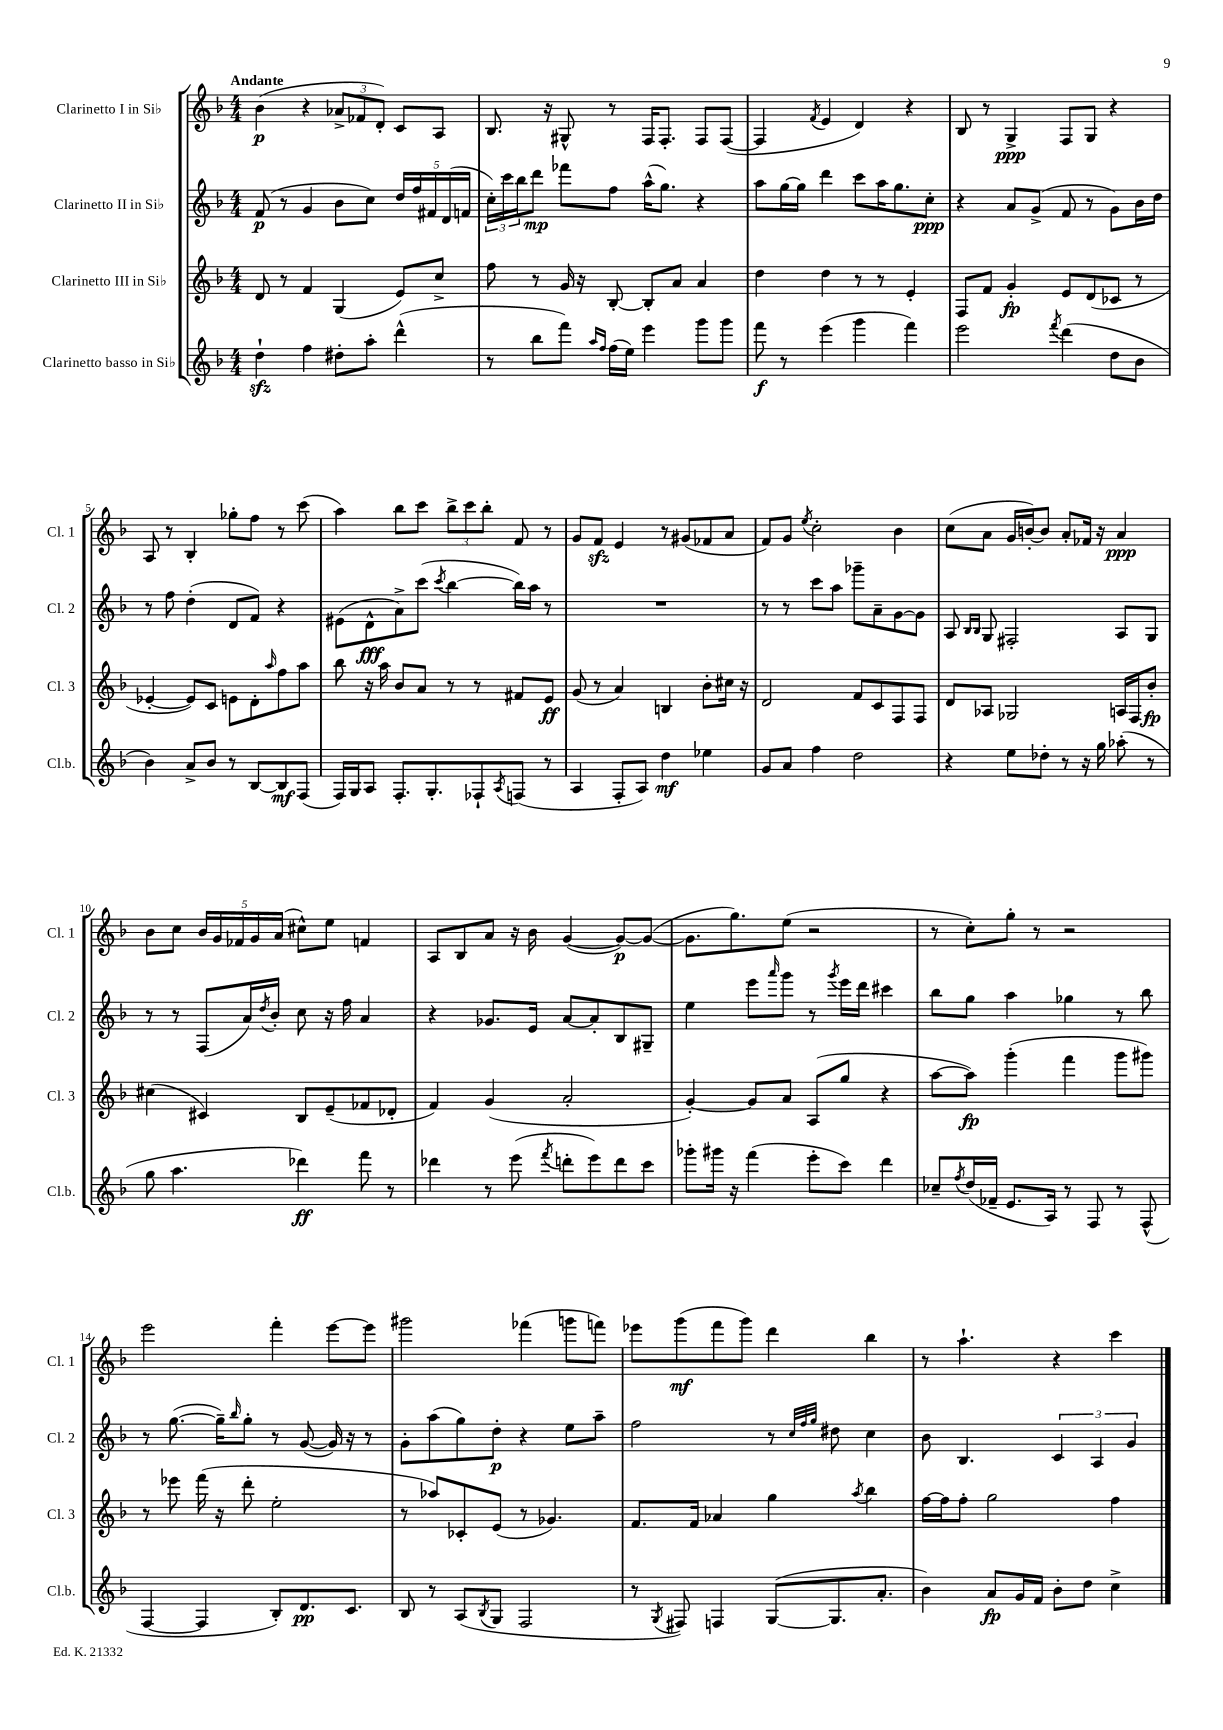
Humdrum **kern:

**kern	**dynam	**kern	**dynam	**kern	**dynam	**kern	**dynam
*part4	*part4	*part3	*part3	*part2	*part2	*part1	*part1
*staff4	*staff4	*staff3	*staff3	*staff2	*staff2	*staff1	*staff1
*I"Clarinetto basso in Si♭	*	*I"Clarinetto III in Si♭	*	*I"Clarinetto II in Si♭	*	*I"Clarinetto I in Si♭	*
*I'Cl.b.	*	*I'Cl. 3	*	*I'Cl. 2	*	*I'Cl. 1	*
*clefG2	*	*clefG2	*	*clefG2	*	*clefG2	*
*k[b-]	*	*k[b-]	*	*k[b-]	*	*k[b-]	*
*M4/4	*	*M4/4	*	*M4/4	*	*M4/4	*
=1	=1	=1	=1	=1	=1	=1	=1
!	!	!	!	!	!	!LO:TX:a:B:t=Andante	!
4ddzz`\	.	8d/	.	(8f/	p	(4b-\	p
.	.	8r	.	8r	.	.	.
4ff\	.	4f/	.	4g/	.	4r	.
8dd#X'\L	.	(4G/	.	8b-\L	.	12a-X^/L	.
.	.	.	.	.	.	12f-X/	.
8aa'\J	.	.	.	8cc\J)	.	.	.
.	.	.	.	.	.	12d'/J)	.
(4ddd^^\	.	8e/L)	.	20dd/LL	.	8c/L	.
.	.	.	.	20ff/	.	.	.
.	.	.	.	20f#X/	.	.	.
.	.	8cc^/J	.	.	.	8A/J	.
.	.	.	.	(20d/	.	.	.
.	.	.	.	20fn/JJ	.	.	.
=2	=2	=2	=2	=2	=2	=2	=2
8r	.	8ff\	.	24cc'\LL)	.	8.B-/	.
.	.	.	.	24ccc\	.	.	.
.	.	.	.	24bb-\J	.	.	.
8bb-\L	.	8r	.	8ddd\J	mp	.	.
.	.	.	.	.	.	16r	.
8fff\J)	.	16g/	.	8fff-X\L	.	8G#X^^/	.
.	.	16r	.	.	.	.	.
16qqaa/LL	.	.	.	.	.	.	.
16qqff/JJ	.	.	.	.	.	.	.
(16ff\LL	.	[8B-'/	.	8ff\J	.	8r	.
16ee\JJ)	.	.	.	.	.	.	.
4eee\	.	8B-'/L]	.	(16aa^^\KL	.	16F/KL	.
.	.	.	.	8.gg\J)	.	8.F'/J	.
.	.	8a/J	.	.	.	.	.
8ggg\L	.	4a/	.	4r	.	8F/L	.
8ggg\J	.	.	.	.	.	([8F/J	.
=3	=3	=3	=3	=3	=3	=3	=3
8fff\	f	4dd\	.	8aa\L	.	4F/]	.
8r	.	.	.	[16gg\L	.	.	.
.	.	.	.	16gg\JJ]	.	.	.
.	.	.	.	.	.	8qf/	.
(4eee\	.	4dd\	.	4ddd\	.	4e/	.
4ggg\	.	8r	.	8ccc\L	.	4d/)	.
.	.	8r	.	16aa\K	.	.	.
.	.	.	.	8.gg\	.	.	.
4fff\)	.	4e'/	.	.	.	4r	.
.	.	.	.	8cc'\J	ppp	.	.
=4	=4	=4	=4	=4	=4	=4	=4
2eee\	.	8F/L	.	4r	.	8B-/	.
.	.	8f/J	.	.	.	8r	.
.	.	4g'/	fp	8a/L	.	4G^/	ppp
.	.	.	.	(8g^/J	.	.	.
8qfff/	.	.	.	.	.	.	.
(4ddd\	.	8e/L	.	8f/	.	8F/L	.
.	.	(8d/	.	8r	.	8G/J	.
8dd\L	.	8c-X/J	.	8g\L)	.	4r	.
8b-\J	.	8r	.	16b-\L	.	.	.
.	.	.	.	16dd\JJ	.	.	.
!!LO:LB:g=z
=5	=5	=5	=5	=5	=5	=5	=5
4b-\)	.	[4e-X'/	.	8r	.	8A/	.
.	.	.	.	8ff\	.	8r	.
8a^/L	.	8e-/L])	.	(4dd'\	.	4B-'/	.
8b-/J	.	8c/J	.	.	.	.	.
8r	.	8en\L	.	8d/L	.	8gg-X'\L	.
[8B-/L	.	8d'\	.	8f/J)	.	8ff\J	.
.	.	16qqaa/	.	.	.	.	.
8B-/]	mf	8ff\	.	4r	.	8r	.
(8F/J	.	8aa\J	.	.	.	(8ccc\	.
=6	=6	=6	=6	=6	=6	=6	=6
16F/LL)	.	8bb-\	.	(8e#X\L	.	4aa\)	.
16G/J	.	.	.	.	.	.	.
8A/J	.	16r	.	8d^^\	fff	.	.
.	.	16aa\	.	.	.	.	.
8.F'/L	.	8b-/L	.	8a^\)	.	8bb-\L	.
.	.	8a/J	.	(8ccc\J	.	8ccc\J	.
8.G'/	.	.	.	.	.	.	.
.	.	.	.	8qccc/	.	.	.
.	.	8r	.	[4bb-\	.	12bb-^\L	.
.	.	.	.	.	.	12ccc\	.
8F-X`/	.	8r	.	.	.	.	.
.	.	.	.	.	.	12bb-'\J	.
8qA/	.	.	.	.	.	.	.
(8Fn/J	.	8f#X/L	.	16bb-\LL])	.	8f/	.
.	.	.	.	16aa\JJ	.	.	.
8r	.	8e/J	ff	8r	.	8r	.
=7	=7	=7	=7	=7	=7	=7	=7
4A/	.	(8g/	.	1r	.	8g/L	.
.	.	8r	.	.	.	8fzz/J	.
8F'/L	.	4a/)	.	.	.	4e/	.
8A/J)	.	.	.	.	.	.	.
4dd\	mf	4Bn/	.	.	.	8r	.
.	.	.	.	.	.	(8g#X/L	.
4ee-X\	.	8b-'\L	.	.	.	8f-X/	.
.	.	16cc#X\Jk	.	.	.	8a/J	.
.	.	16r	.	.	.	.	.
=8	=8	=8	=8	=8	=8	=8	=8
8g/L	.	2d/	.	8r	.	8f/L)	.
8a/J	.	.	.	8r	.	8g/J	.
.	.	.	.	.	.	8qee/	.
4ff\	.	.	.	8ccc\L	.	2cc'\	.
.	.	.	.	8aa\J	.	.	.
2dd\	.	8f/L	.	8ggg-X~\L	.	.	.
.	.	8c/	.	8a~\	.	.	.
.	.	8F/	.	[8g\	.	4b-\	.
.	.	8F/J	.	8g\J]	.	.	.
=9	=9	=9	=9	=9	=9	=9	=9
4r	.	8d/L	.	8A/	.	(8cc\L	.
.	.	.	.	16qqB-/LL	.	.	.
.	.	.	.	16qqB-/JJ	.	.	.
.	.	8A-X/J	.	8G/	.	8a\J	.
8ee\L	.	2G-X/	.	2F#X'/	.	16g/LL	.
.	.	.	.	.	.	[16bn'/J)	.
8dd-X'\J	.	.	.	.	.	8b/J]	.
8r	.	.	.	.	.	8a'/L	.
16r	.	.	.	.	.	16f-X/Jk	.
16gg\	.	.	.	.	.	16r	.
(8aa-X'\	.	16An/LL	.	8A/L	.	4a/	ppp
.	.	16F/J	.	.	.	.	.
8r	.	8b-'/J	fp	8G/J	.	.	.
!!LO:LB:g=z
=10	=10	=10	=10	=10	=10	=10	=10
8gg\	.	(4cc#X\	.	8r	.	8b-\L	.
4.aa\	.	.	.	8r	.	8cc\J	.
.	.	4c#X/)	.	(8F/L	.	20b-/LL	.
.	.	.	.	.	.	20g/	.
.	.	.	.	.	.	20f-X/	.
.	.	.	.	16a/L)	.	.	.
.	.	.	.	.	.	20g/	.
.	.	.	.	8qdd/	.	.	.
.	.	.	.	16b-'/JJ	.	.	.
.	.	.	.	.	.	(20a/JJ	.
4ddd-X\)	ff	8B-/L	.	8cc\	.	8cc#X^^\L)	.
.	.	(8e~/	.	16r	.	8ee\J	.
.	.	.	.	16ff\	.	.	.
8fff\	.	8f-X/	.	4a/	.	4fn/	.
8r	.	8d-X'/J	.	.	.	.	.
=11	=11	=11	=11	=11	=11	=11	=11
4ddd-X\	.	4f/)	.	4r	.	8A/L	.
.	.	.	.	.	.	8B-/	.
8r	.	(4g/	.	8.g-X/L	.	8a/J	.
(8eee\	.	.	.	.	.	16r	.
.	.	.	.	16e/Jk	.	16b-\	.
8qfff/	.	.	.	.	.	.	.
8dddn'\L	.	2a'/	.	[8a/L	.	([4g/	.
8eee\)	.	.	.	8a'/]	.	.	.
8ddd\	.	.	.	8B-/	.	8g/L_)	p
8ccc\J	.	.	.	8G#X~/J	.	(8g/J_	.
=12	=12	=12	=12	=12	=12	=12	=12
8ggg-X'\L	.	[4g'/)	.	4ee\	.	8.g\L]	.
16ggg#X\Jk	.	.	.	.	.	.	.
16r	.	.	.	.	.	8.gg\)	.
(4fff\	.	8g/L]	.	8eee\L	.	.	.
.	.	.	.	16qqaaa/	.	.	.
.	.	8a/J	.	8ggg\J	.	(8ee\J	.
8eee'\L	.	(8A/L	.	8r	.	2r	.
.	.	.	.	8qggg/	.	.	.
8ccc\J)	.	8gg/J	.	16eee\LL	.	.	.
.	.	.	.	16ddd\JJ	.	.	.
4ddd\	.	4r	.	4ccc#X\	.	.	.
=13	=13	=13	=13	=13	=13	=13	=13
8cc-X~/L	.	[8aa\L	.	8bb-\L	.	8r	.
8qff/	.	.	.	.	.	.	.
(16dd/L	.	8aa\J])	fp	8gg\J	.	8cc'\L)	.
16f-X~/JJ	.	.	.	.	.	.	.
8.e/L	.	(4ggg'\	.	4aa\	.	8gg'\J	.
.	.	.	.	.	.	8r	.
16A/Jk)	.	.	.	.	.	.	.
8r	.	4fff\	.	4gg-X\	.	2r	.
8F/	.	.	.	.	.	.	.
8r	.	8ggg\L	.	8r	.	.	.
(8F^^/	.	8ggg#X\J)	.	8bb-\	.	.	.
!!LO:LB:g=z
=14	=14	=14	=14	=14	=14	=14	=14
[4F/	.	8r	.	8r	.	2eee\	.
.	.	8eee-X\	.	([8.gg\	.	.	.
4F/]	.	(16fff\	.	.	.	.	.
.	.	16r	.	16gg~\KL])	.	.	.
.	.	.	.	16qqbb-/	.	.	.
.	.	8ddd'\	.	8gg'\J	.	.	.
8B-'/L)	.	2ee'\	.	8r	.	4fff'\	.
8.d/	pp	.	.	([8g/	.	.	.
.	.	.	.	16g/])	.	[8eee\L	.
8.c/J	.	.	.	16r	.	.	.
.	.	.	.	8r	.	8eee\J]	.
=15	=15	=15	=15	=15	=15	=15	=15
8B-/	.	8r	.	8g'\L	.	2ggg#X\	.
8r	.	8aa-X/L)	.	(8aa\	.	.	.
(8A/L	.	8c-X'/	.	8gg\)	.	.	.
8qB-/	.	.	.	.	.	.	.
8G/J	.	(8e/J	.	8dd'\J	p	.	.
2F/	.	8r	.	4r	.	(4fff-X\	.
.	.	4.g-X/)	.	.	.	.	.
.	.	.	.	8ee\L	.	8gggn\L	.
.	.	.	.	8aa~\J	.	8fffn\J)	.
=16	=16	=16	=16	=16	=16	=16	=16
8r	.	8.f/L	.	2ff\	.	8eee-X\L	.
8qG/	.	.	.	.	.	.	.
8F#X/)	.	.	.	.	.	(8ggg\	mf
.	.	16f/Jk	.	.	.	.	.
4Fn/	.	4a-X/	.	.	.	8fff\	.
.	.	.	.	.	.	8ggg\J)	.
([8G/L	.	4gg\	.	8r	.	4ddd\	.
.	.	.	.	32qqcc/LLL	.	.	.
.	.	.	.	32qqff/	.	.	.
.	.	.	.	32qqgg/JJJ	.	.	.
8.G/]	.	.	.	8dd#X\	.	.	.
.	.	8qaa/	.	.	.	.	.
.	.	4bb-\	.	4cc\	.	4bb-\	.
8.a'/J	.	.	.	.	.	.	.
=17	=17	=17	=17	=17	=17	=17	=17
4b-\)	.	[16ff\LL	.	8b-\	.	8r	.
.	.	16ff\J]	.	.	.	.	.
.	.	8ff'\J	.	4.B-/	.	4.aa`\	.
8a/L	fp	2gg\	.	.	.	.	.
16g/L	.	.	.	.	.	.	.
16f/JJ	.	.	.	.	.	.	.
8b-'\L	.	.	.	6c/	.	4r	.
8dd\J	.	.	.	.	.	.	.
.	.	.	.	6A/	.	.	.
4cc^\	.	4ff\	.	.	.	4ccc\	.
.	.	.	.	6g/	.	.	.
==	==	==	==	==	==	==	==
*-	*-	*-	*-	*-	*-	*-	*-
